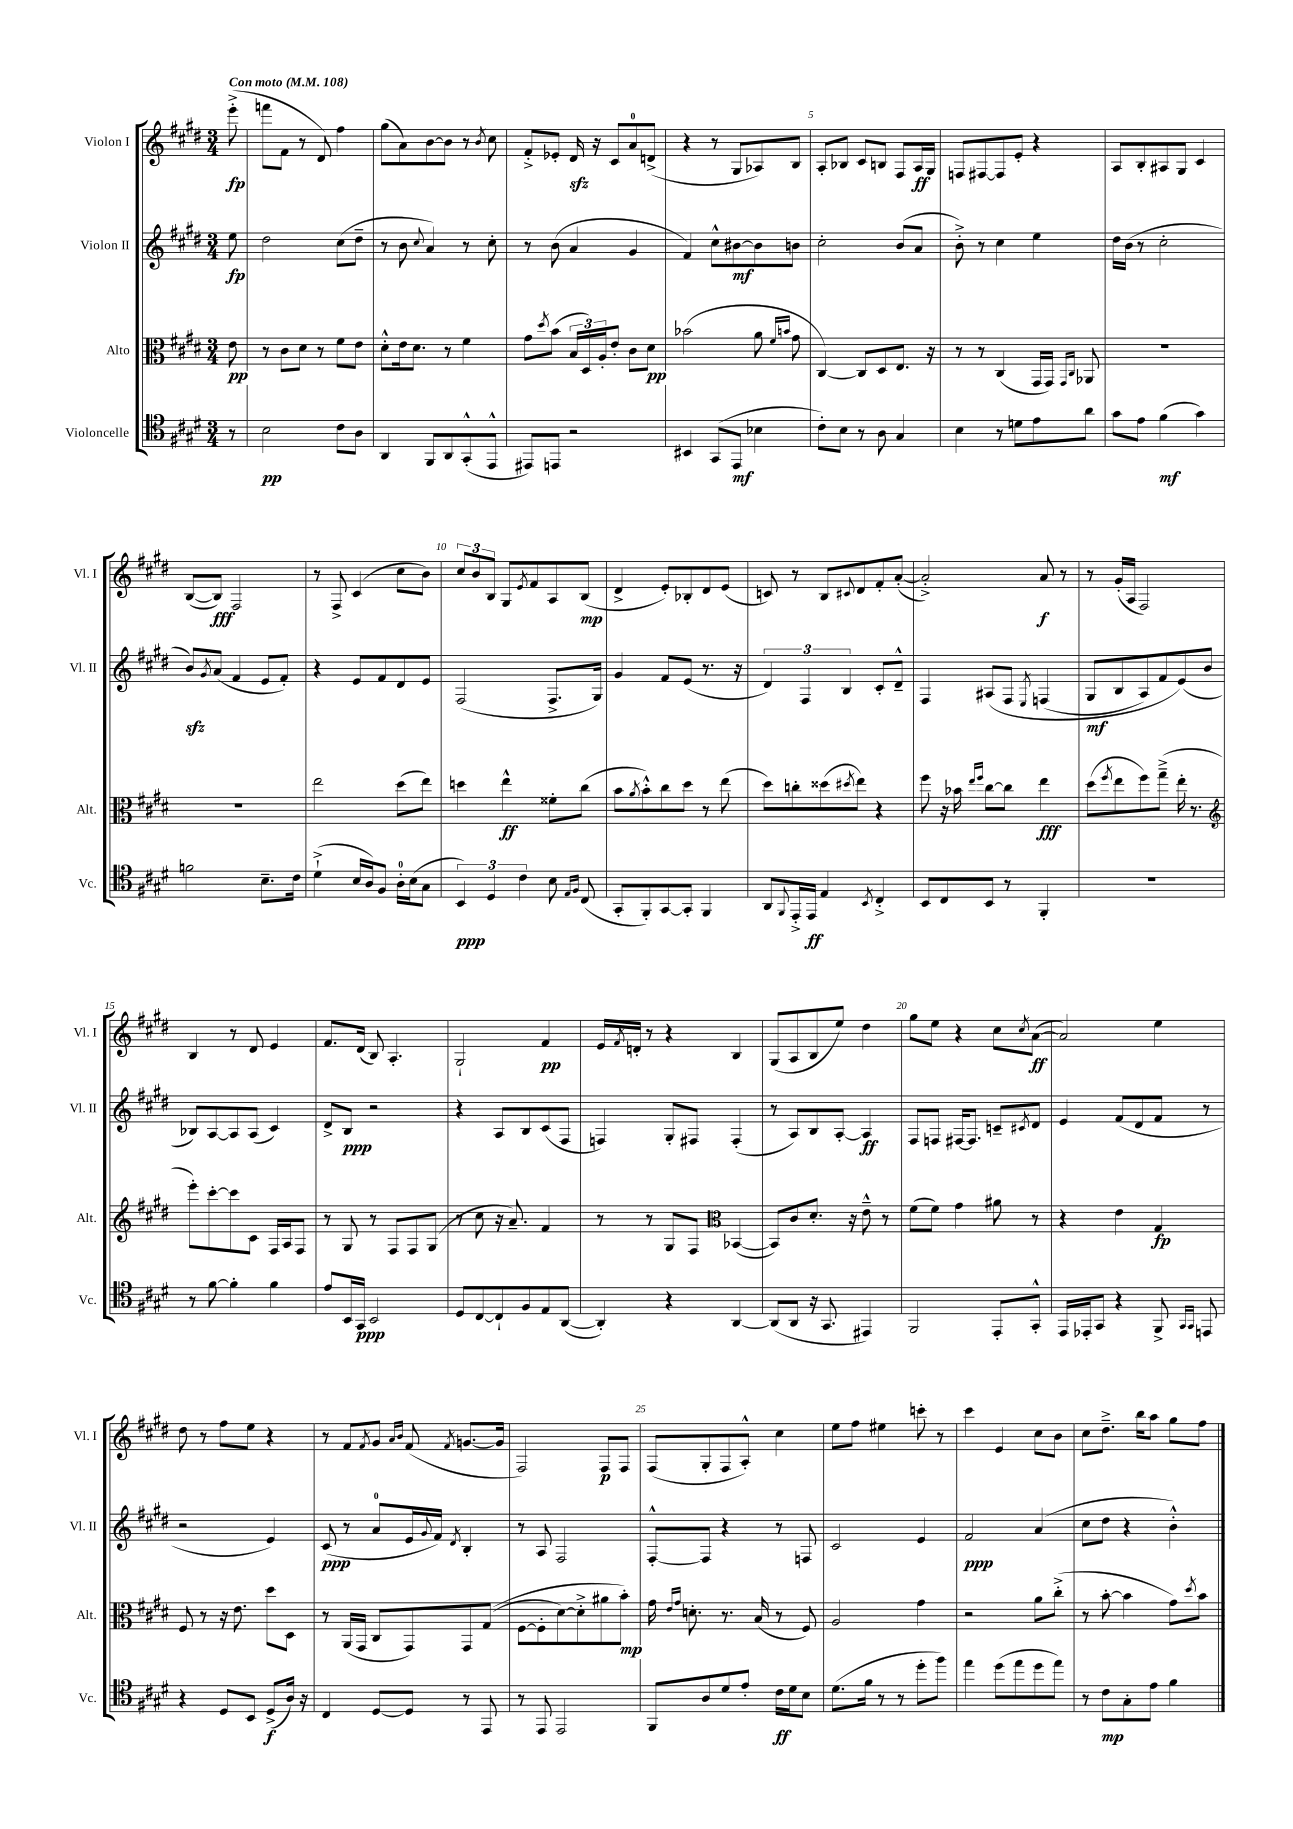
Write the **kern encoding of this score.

**kern	**dynam	**kern	**dynam	**kern	**dynam	**kern	**dynam
*part4	*part4	*part3	*part3	*part2	*part2	*part1	*part1
*staff4	*staff4	*staff3	*staff3	*staff2	*staff2	*staff1	*staff1
*I"Violoncelle	*	*I"Alto	*	*I"Violon II	*	*I"Violon I	*
*I'Vc.	*	*I'Alt.	*	*I'Vl. II	*	*I'Vl. I	*
*clefC4	*	*clefC3	*	*clefG2	*	*clefG2	*
*k[f#c#g#d#]	*	*k[f#c#g#d#]	*	*k[f#c#g#d#]	*	*k[f#c#g#d#]	*
*M3/4	*	*M3/4	*	*M3/4	*	*M3/4	*
*MM108	*	*MM108	*	*MM108	*	*MM108	*
=	=	=	=	=	=	=	=
!	!	!	!	!	!	!LO:TX:a:B:t=Con moto	!
8r	.	8e\	pp	8ee\	fp	(8eee'^\	fp
=1	=1	=1	=1	=1	=1	=1	=1
2B\	pp	8r	.	2dd#\	.	8fffn\L	.
.	.	8c#\L	.	.	.	8f#\J	.
.	.	8d#\J	.	.	.	8r	.
.	.	8r	.	.	.	8d#/)	.
8c#\L	.	8f#\L	.	(8cc#\L	.	4ff#\	.
8A\J	.	8e\J	.	8dd#~\J	.	.	.
=2	=2	=2	=2	=2	=2	=2	=2
4AA/	.	8d#'^^\L	.	8r	.	(8gg#\L	.
.	.	16e\k	.	8b\	.	8a\)	.
.	.	8.d#\J	.	.	.	.	.
.	.	.	.	8qqcc#/	.	.	.
8FF#/L	.	.	.	4a/)	.	[8b\	.
8AA/	.	8r	.	.	.	8b\J]	.
(8GG#'^^/	.	4f#\	.	8r	.	8r	.
.	.	.	.	.	.	8qb/	.
8EE^^/J	.	.	.	8cc#'\	.	8cc#\	.
=3	=3	=3	=3	=3	=3	=3	=3
8EE#X/L)	.	8g#\L	.	8r	.	8f#'^/L	.
.	.	8qdd#/	.	.	.	.	.
8EEn/J	.	(8b\J	.	(8b\	.	8e-X'/J	.
2r	.	24B/LL	.	4a/	.	16d#zz/	.
.	.	24D#/)	.	.	.	.	.
.	.	.	.	.	.	16r	.
.	.	24A'/J	.	.	.	.	.
.	.	8e'/J	.	.	.	8c#/L	.
.	.	8c#\L	.	4g#/	.	8a/	.
.	.	8d#\J	pp	.	.	(8dn^/J	.
=4	=4	=4	=4	=4	=4	=4	=4
4BB#X/	.	(2b-X\	.	4f#/)	.	4r	.
(8GG#/L	.	.	.	8cc#^^\L	.	8r	.
8EE/J	mf	.	.	[8b#X\	mf	8G#/L	.
4B-X\	.	8a\	.	8b#\]	.	8A-X/)	.
.	.	16qqf#/LL	.	.	.	.	.
.	.	16qqbn/JJ	.	.	.	.	.
.	.	8g#\	.	8bn\J	.	8B/J	.
=5	=5	=5	=5	=5	=5	=5	=5
8c#'\L)	.	[4C#/)	.	2cc#'\	.	8A'/L	.
8B\J	.	.	.	.	.	8B-X/J	.
8r	.	8C#/L]	.	.	.	8c#/L	.
8A\	.	8D#/	.	.	.	8Bn/J	.
4G#/	.	8.E/J	.	(8b/L	.	8F#/L	.
.	.	.	.	8a/J	.	16A/L	ff
.	.	16r	.	.	.	16G#/JJ	.
=6	=6	=6	=6	=6	=6	=6	=6
4B\	.	8r	.	8b'^\)	.	8Fn/L	.
.	.	8r	.	8r	.	[8F#X/	.
8r	.	(4C#/	.	4cc#\	.	8F#/]	.
8dn\L	.	.	.	.	.	8e'/J	.
8e\	.	16GG#/LL	.	4ee\	.	4r	.
.	.	16GG#/JJ)	.	.	.	.	.
.	.	16qqGG#/LL	.	.	.	.	.
.	.	16qqC#/JJ	.	.	.	.	.
8a\J	.	8AA-X/	.	.	.	.	.
=7	=7	=7	=7	=7	=7	=7	=7
8g#\L	.	2.r	.	16dd#\LL	.	8A/L	.
.	.	.	.	(16b\JJ	.	.	.
8e\J	.	.	.	8r	.	8B'/	.
(4f#\	mf	.	.	2cc#'\	.	8A#X/	.
.	.	.	.	.	.	8G#/J	.
4g#\)	.	.	.	.	.	4c#/	.
!!LO:LB:g=z
=8	=8	=8	=8	=8	=8	=8	=8
2fn\	.	2.r	.	8bzz/L)	.	([8B/L	.
.	.	.	.	8qg#/	.	.	.
.	.	.	.	(8a/J	.	8B/J])	fff
.	.	.	.	4f#/	.	2F#/	.
8.B~\L	.	.	.	8e/L	.	.	.
.	.	.	.	8f#'/J)	.	.	.
16c#\Jk	.	.	.	.	.	.	.
=9	=9	=9	=9	=9	=9	=9	=9
(4d#`^\	.	2ee\	.	4r	.	8r	.
.	.	.	.	.	.	8F#^/	.
16B/LL	.	.	.	8e/L	.	(4c#/	.
16A/J)	.	.	.	.	.	.	.
8F#/J	.	.	.	8f#/	.	.	.
16A'\LL	.	(8dd#\L	.	8d#/	.	8cc#\L	.
(16B\J	.	.	.	.	.	.	.
8G#\J	.	8ee\J)	.	8e/J	.	8b\J)	.
=10	=10	=10	=10	=10	=10	=10	=10
6BB/)	ppp	4ddn\	.	(2F#/	.	12cc#/L	.
.	.	.	.	.	.	12b/	.
6D#/	.	.	.	.	.	12B/J	.
.	.	4ee^^\	ff	.	.	8G#/L	.
6c#\	.	.	.	.	.	.	.
.	.	.	.	.	.	8qe/	.
.	.	.	.	.	.	8f#/	.
8B\	.	8f##X'\L	.	8.F#^/L	.	8A/	.
16qqE/LL	.	.	.	.	.	.	.
16qqF#/JJ	.	.	.	.	.	.	.
(8C#/	.	(8cc#\J	.	.	.	(8B/J	mp
.	.	.	.	16G#/Jk)	.	.	.
=11	=11	=11	=11	=11	=11	=11	=11
8GG#'/L	.	8b\L	.	4g#/	.	4d#^/	.
.	.	8qa/	.	.	.	.	.
8FF#'/)	.	8b'^^\)	.	.	.	.	.
[8GG#/	.	8cc#\	.	8f#/L	.	8e'/L)	.
8GG#'/J]	.	8dd#\J	.	(8e/J	.	8B-X'/	.
4FF#/	.	8r	.	8.r	.	8d#/	.
.	.	(8ee\	.	.	.	(8e/J	.
.	.	.	.	16r	.	.	.
=12	=12	=12	=12	=12	=12	=12	=12
8AA/L	.	8dd#\L)	.	6d#/)	.	8cn/)	.
8qqFF#/	.	.	.	.	.	.	.
16EE'^/L	.	8ccn'\	.	.	.	8r	.
.	.	.	.	6F#/	.	.	.
16EE/JJ	ff	.	.	.	.	.	.
4E/	.	(8dd##X\	.	.	.	8B/L	.
.	.	.	.	6B/	.	.	.
.	.	8qdd#X/	.	.	.	8qqc#X/	.
.	.	8ee\J)	.	.	.	8d#/	.
8qBB/	.	.	.	.	.	.	.
4C#'^/	.	4r	.	8c#'/L	.	8f#'/	.
.	.	.	.	8d#~^^/J	.	([8a'/J	.
=13	=13	=13	=13	=13	=13	=13	=13
8BB/L	.	8ff#\	.	4F#/	.	2a'^/])	.
8C#/	.	16r	.	.	.	.	.
.	.	16b-X\	.	.	.	.	.
.	.	16qqee/LL	.	.	.	.	.
.	.	16qqff#/JJ	.	.	.	.	.
8BB/J	.	[8cc#\L	.	(8A#X/L	.	.	.
8r	.	8cc#\J]	.	8F#/J	.	.	.
.	.	.	.	8qE/	.	.	.
4FF#'/	.	4ee\	fff	(4Fn/	.	8a/	f
.	.	.	.	.	.	8r	.
=14	=14	=14	=14	=14	=14	=14	=14
2.r	.	(8dd#\L	.	8G#/L	mf	8r	.
.	.	8qff#/	.	.	.	.	.
.	.	8ee\	.	8B/	.	(16g#'/LL	.
.	.	.	.	.	.	16A/JJ	.
.	.	8ff#\)	.	8A/)	.	2F#/)	.
.	.	(8gg#~^\J	.	8f#/	.	.	.
.	.	16ee'\	.	(8e/)	.	.	.
.	.	8.r	.	.	.	.	.
.	.	.	.	8b/J	.	.	.
!!LO:LB:g=z
=15	=15	=15	=15	=15	=15	=15	=15
*	*	*clefG2	*	*	*	*	*
8r	.	8eee'\L)	.	8B-X/L)	.	4B/	.
[8f#\	.	[8ccc#'\	.	[8A/	.	.	.
4f#'\]	.	8ccc#\]	.	8A/]	.	8r	.
.	.	8c#\J	.	(8A/J	.	8d#/	.
4f#\	.	16F#/LL	.	4c#/)	.	4e/	.
.	.	16A/J	.	.	.	.	.
.	.	8F#/J	.	.	.	.	.
=16	=16	=16	=16	=16	=16	=16	=16
8e/L	.	8r	.	8d#^/L	.	8.f#/L	.
16BB/L	.	8G#/	.	8B/J	ppp	.	.
16GG#/JJ	ppp	.	.	.	.	(16d#/Jk	.
2BB/	.	8r	.	2r	.	8B/)	.
.	.	8F#/L	.	.	.	4.A'/	.
.	.	8F#/	.	.	.	.	.
.	.	(8G#/J	.	.	.	.	.
=17	=17	=17	=17	=17	=17	=17	=17
8D#/L	.	8r	.	4r	.	2G#`/	.
[8C#/	.	8cc#\	.	.	.	.	.
8C#`/]	.	16r	.	8A/L	.	.	.
.	.	8.a~/)	.	.	.	.	.
8F#/	.	.	.	8B/	.	.	.
8E/	.	4f#/	.	(8c#/	.	4f#/	pp
([8AA/J	.	.	.	8F#/J	.	.	.
=18	=18	=18	=18	=18	=18	=18	=18
4AA'/])	.	8r	.	4Fn/)	.	16e/LL	.
.	.	.	.	.	.	8qf#/	.
.	.	.	.	.	.	16dn'/JJ	.
.	.	8r	.	.	.	8r	.
4r	.	8G#/L	.	8G#'/L	.	4r	.
.	.	8F#/J	.	8F#X/J	.	.	.
*	*	*clefC3	*	*	*	*	*
[4AA/	.	([4BB-X/	.	(4F#'/	.	4B/	.
=19	=19	=19	=19	=19	=19	=19	=19
(8AA/L]	.	8BB-/L])	.	8r	.	(8G#/L	.
8AA/J	.	8c#/	.	8A/L)	.	8A/	.
16r	.	8.d#'/J	.	8B/	.	8B/	.
8.GG#/	.	.	.	.	.	.	.
.	.	.	.	[8A'/J	.	8ee/J)	.
.	.	16r	.	.	.	.	.
4EE#X/)	.	8e~^^\	.	4A/]	ff	4dd#\	.
.	.	8r	.	.	.	.	.
=20	=20	=20	=20	=20	=20	=20	=20
2FF#/	.	(8f#\L	.	8F#/L	.	8gg#\L	.
.	.	8f#\J)	.	8Fn/J	.	8ee\J	.
.	.	4g#\	.	[16F#X/KL	.	4r	.
.	.	.	.	8.F#/J]	.	.	.
8EE'/L	.	8a#X\	.	8cn~/L	.	8cc#\L	.
.	.	.	.	8qc#X/	.	8qcc#/	.
8GG#'^^/J	.	8r	.	8d#/J	.	([8a\J	ff
=21	=21	=21	=21	=21	=21	=21	=21
16EE/LL	.	4r	.	4e/	.	2a/])	.
16EE-X'/J	.	.	.	.	.	.	.
8GG#/J	.	.	.	.	.	.	.
4r	.	4e\	.	(8f#/L	.	.	.
.	.	.	.	8d#/	.	.	.
8FF#^/	.	4G#/	fp	8f#/J	.	4ee\	.
16qqGG#/LL	.	.	.	.	.	.	.
16qqGG#/JJ	.	.	.	.	.	.	.
8EEn/	.	.	.	8r	.	.	.
!!LO:LB:g=z
=22	=22	=22	=22	=22	=22	=22	=22
4r	.	8F#/	.	2r	.	8dd#\	.
.	.	8r	.	.	.	8r	.
8D#/L	.	16r	.	.	.	8ff#\L	.
.	.	8.e\	.	.	.	.	.
8BB/J	.	.	.	.	.	8ee\J	.
(8D#^/L	f	8dd#\L	.	4e/)	.	4r	.
16A/Jk)	.	8D#\J	.	.	.	.	.
16r	.	.	.	.	.	.	.
=23	=23	=23	=23	=23	=23	=23	=23
4C#/	.	8r	.	(8c#/	ppp	8r	.
.	.	(16AA/LL	.	8r	.	8f#/L	.
.	.	16GG#/JJ	.	.	.	.	.
.	.	.	.	.	.	8qf#/	.
[8D#/L	.	8C#/L	.	8a/L	.	8g#/J	.
.	.	.	.	.	.	16qqa/LL	.
.	.	.	.	.	.	16qqb/JJ	.
8D#/J]	.	8GG#/)	.	16e/L	.	(8f#/	.
.	.	.	.	8qqg#/	.	.	.
.	.	.	.	16f#/JJ)	.	.	.
.	.	.	.	8qd#/	.	8qf#/	.
8r	.	8GG#/	.	4B'/	.	[8.gn/L	.
8EE/	.	((8G#/J	.	.	.	.	.
.	.	.	.	.	.	16g/Jk]	.
=24	=24	=24	=24	=24	=24	=24	=24
8r	.	[8F#\L	.	8r	.	2F#/)	.
8EE/	.	8F#'\]	.	8A/	.	.	.
2EE/	.	[8d#\)	.	2F#/	.	.	.
.	.	8d#'^\]	.	.	.	.	.
.	.	8a#X\	.	.	.	8F#/L	p
.	.	8b'\J)	mp	.	.	8F#/J	.
=25	=25	=25	=25	=25	=25	=25	=25
8FF#/L	.	16g#\	.	[8F#'^^/L	.	(8F#/L	.
.	.	16qqe/LL	.	.	.	.	.
.	.	16qqg#/JJ	.	.	.	.	.
.	.	8.dn'\	.	.	.	.	.
8A/	.	.	.	8F#/J]	.	8G#'/	.
8d#/	.	8.r	.	4r	.	8F#/	.
8e'/J	.	.	.	.	.	8A'^^/J)	.
.	.	(16B/	.	.	.	.	.
16c#\LL	ff	8r	.	8r	.	4cc#\	.
16d#\J	.	.	.	.	.	.	.
8B\J	.	8F#/)	.	8Fn/	.	.	.
=26	=26	=26	=26	=26	=26	=26	=26
(8.d#\L	.	2A/	.	2c#/	.	8ee\L	.
.	.	.	.	.	.	8ff#\J	.
16f#\Jk	.	.	.	.	.	.	.
8r	.	.	.	.	.	4ee#X\	.
8r	.	.	.	.	.	.	.
8dd#'\L	.	4g#\	.	4e/	.	8cccn'\	.
8ff#\J)	.	.	.	.	.	8r	.
=27	=27	=27	=27	=27	=27	=27	=27
4ee\	.	2r	.	2f#/	ppp	4ccc#\	.
(8dd#\L	.	.	.	.	.	4e/	.
8ee\	.	.	.	.	.	.	.
8dd#\	.	8a\L	.	(4a/	.	8cc#\L	.
8ee\J)	.	(8cc#'^\J	.	.	.	8b\J	.
=28	=28	=28	=28	=28	=28	=28	=28
8r	.	8r	.	8cc#\L	.	8cc#\L	.
8c#\L	mp	[8b'\	.	8dd#\J	.	8.dd#~^\J	.
8G#'\	.	4b\]	.	4r	.	.	.
.	.	.	.	.	.	16bb\KL	.
8e\J	.	.	.	.	.	8aa\J	.
4f#\	.	8g#\L)	.	4b'^^\)	.	8gg#\L	.
.	.	8qdd#/	.	.	.	.	.
.	.	8b\J	.	.	.	8ff#\J	.
==	==	==	==	==	==	==	==
*-	*-	*-	*-	*-	*-	*-	*-
